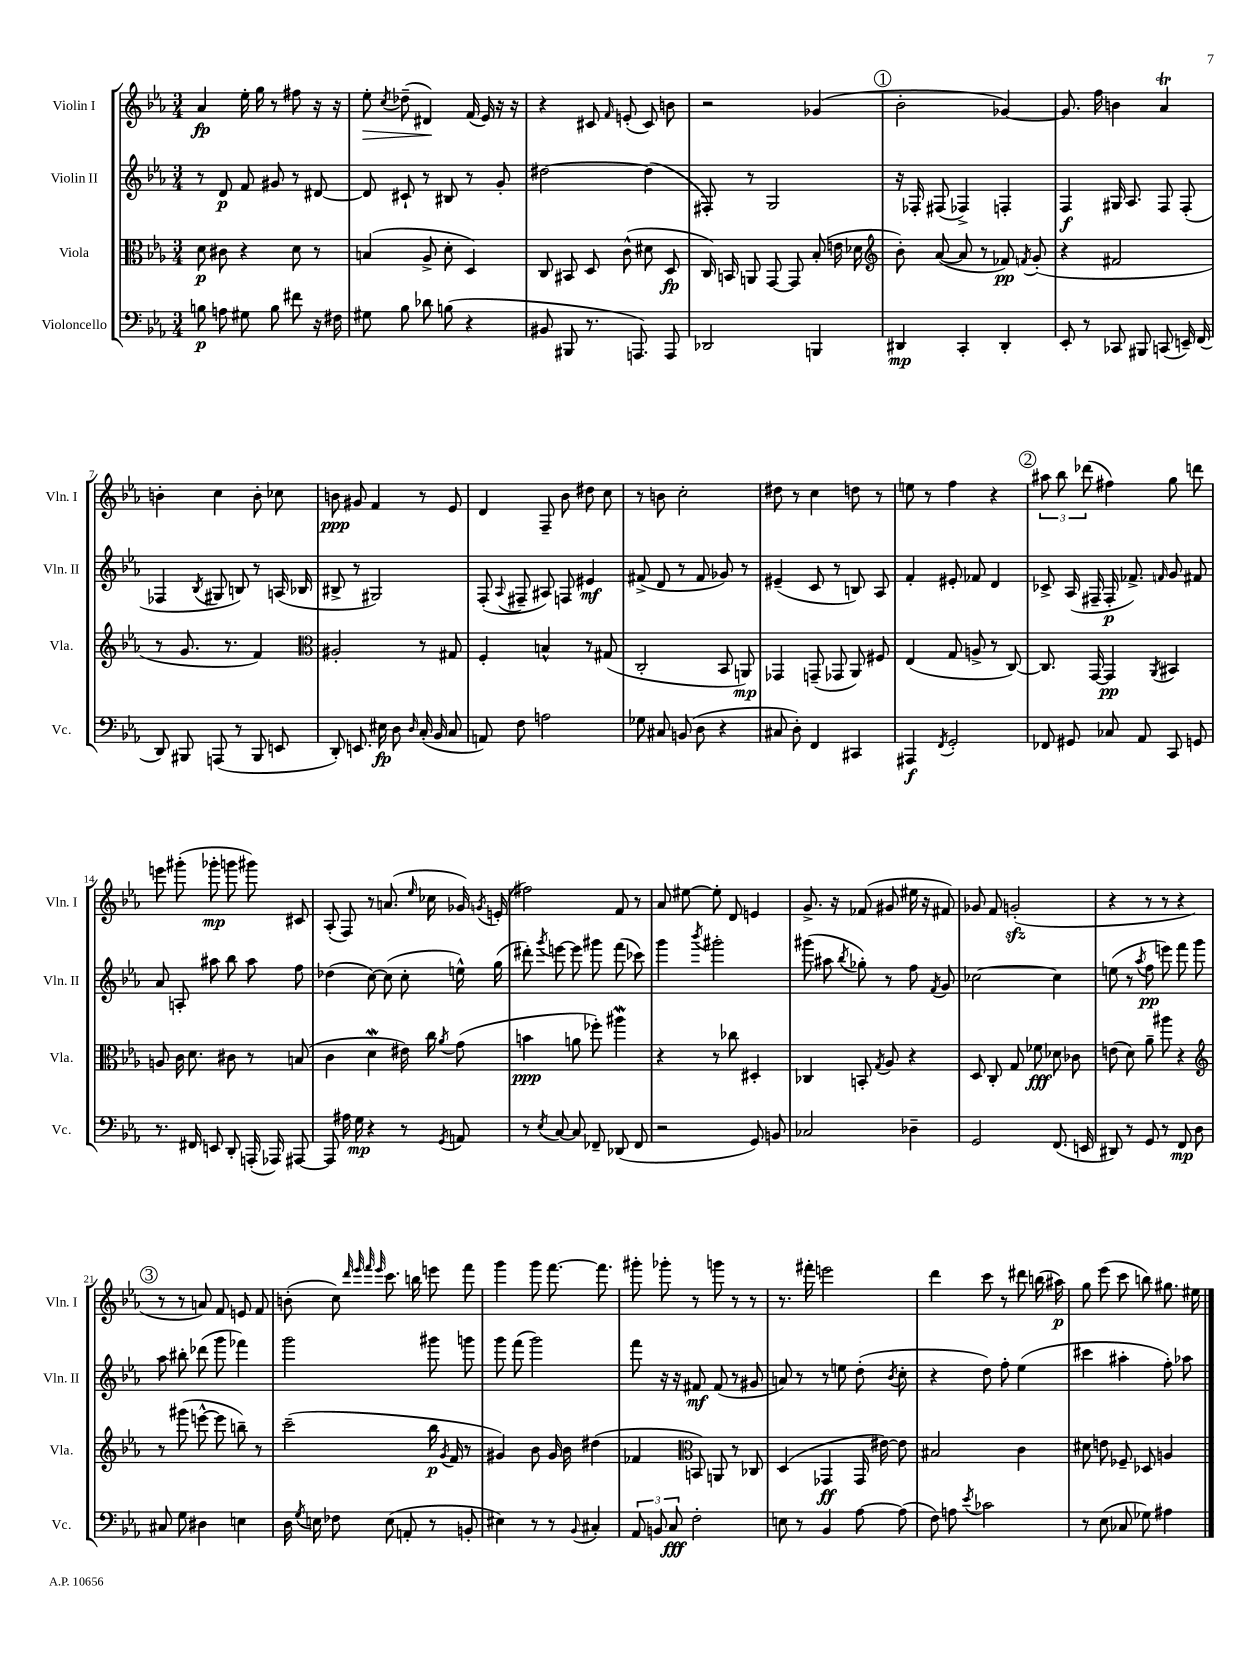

**kern	**kern	**kern	**kern
*staff4	*staff3	*staff2	*staff1
*clefF4	*clefC3	*clefG2	*clefG2
*k[b-e-a-]	*k[b-e-a-]	*k[b-e-a-]	*k[b-e-a-]
*M3/4	*M3/4	*M3/4	*M3/4
8B\	8d\	8r	4a-/
8A\	8c#\	8d/	.
8G#\	4r	8f/	16ee-'\
.	.	.	16gg\
8B\	.	8g#/	8r
8f#\	8d\	8r	8ff#\
16r	8r	[8d#/	16r
16F#\	.	.	16r
=	=	=	=
8G#\	(4B/	8d#/]	8ee-'\
.	.	.	8qcc/
8B-\	.	8c#`/	(8dd-~\
8d-\	8A-^/	8r	4d#/)
(8B\	8d'\	8B#/	.
4r	4D/)	8r	(16f/
.	.	.	16e-/)
.	.	8g'/	16r
.	.	.	16r
=	=	=	=
8BB#/	8C/	[2dd#\	4r
8BBB#/	8BB#/	.	.
8.r	8D/	.	8c#/
.	.	.	16qqf/
.	(8c^^\	.	(8e'/
8.AAA/)	.	.	.
.	8d#\	(4dd#\]	8c#/)
8AAA/	8D/	.	8b\
=	=	=	=
2DD-/	16C/)	8F#'/)	2r
.	16BB/	.	.
.	8AA/	8r	.
.	[8GG/	2G/	.
.	8GG/]	.	.
4BBB/	(8B-'/	.	(4g-/
.	16e\	.	.
.	16d-\	.	.
=	=	=	=
*	*clefG2	*	*
4DD#/	8b-'\)	16r	2b-'\
.	.	16F-'/	.
.	([8a-/	(8F#/	.
4CC'/	8a-/]	4F-^/)	.
.	8r	.	.
4DD#'/	8f-/)	4F'/	[4g-/)
.	8qf/	.	.
.	(8g'/	.	.
=	=	=	=
8EE-'/	4r	4F/	8.g-/]
8r	.	.	.
.	.	.	16ff\
8CC-/	2f#/	16G#/	4b\
.	.	8.A-/	.
8BBB#/	.	.	.
(8CC/	.	8F/	4a-/
16EE~/)	.	(8F'/	.
(16FF/	.	.	.
=	=	=	=
8DD/)	8r	4F-/	4b'\
8BBB#/	8.g/	.	.
.	.	8qB-/	.
(8AAA/	.	8G#/	4cc\
.	8.r	.	.
8r	.	8B/)	.
8BBB#/	4f/)	8r	8b'\
8EE/	.	(16A/	8cc-\
.	.	16B-/	.
=	=	=	=
*	*clefC3	*	*
8DD'/)	2A#'/	8B#^/	8b\
8.EE/	.	8r	8g#/
.	.	2G#/)	4f/
16E#\	.	.	.
8D\	.	.	.
16qqD/	.	.	.
(16C'/	8r	.	8r
16BB-/	.	.	.
8C/	8G#/	.	8e-/
=	=	=	=
8AA/)	4F'/	(8F'/	4d/
.	.	8qqA-/	.
8F\	.	8F#~/	.
2A\	4B^^/	8A#/)	8F~/
.	.	8F/	8b-\
.	8r	4e#/	8dd#\
.	(8G#/	.	8cc\
=	=	=	=
8G-\	2C'/	(8f#^/	8r
8C#/	.	8d/	8b\
(8BB/	.	8r	2cc'\
8D\	.	8f#/	.
4r	8BB-/	8g-/)	.
.	8AA/)	8r	.
=	=	=	=
8C#/	4GG-/	(4e#~/	8dd#\
8D'\)	.	.	8r
4FF/	(8GG~/	8c/	4cc\
.	8GG-/	8r	.
4CC#/	8AA-/)	8B/)	8dd\
.	8F#/	8A-/	8r
=	=	=	=
4AAA#/	(4E-/	4f'/	8ee\
.	.	.	8r
8qFF/	.	.	.
2GG'/	8G/	8e#'/	4ff\
.	8A^/	8f-/	.
.	8r	4d/	4r
.	[8C/)	.	.
=	=	=	=
8FF-/	8.C/]	8c-^/	12aa#\
.	.	.	12bb-\
8GG#/	.	(16A-/	.
.	.	.	(12ddd-\
.	[16GG/	16F#~/	.
8C-/	4GG/]	16F#'/	4ff#\)
.	.	8.f-^/)	.
8AA-/	.	.	.
.	8qAA-/	16qqf/	.
8CC/	4BB#/	8g/	8gg\
8GG/	.	8f#/	8ddd\
=	=	=	=
8.r	8A/	8a-/	8eee\
.	16c\	8A'/	(8ggg#'\
16FF#/	8.d\	.	.
8EE/	.	8aa#\	8ggg-'\
8DD'/	8c#\	8bb-\	8ggg\
(16AAA'/	8r	8aa#\	8ggg#\)
16AAA-/)	.	.	.
[8AAA#/	(8B/	8ff\	8c#/
=	=	=	=
8AAA#/]	4c\	(4dd-\	(8A-'/
16A#\	.	.	8F/)
16G\	.	.	.
4r	4d\	[8cc\)	8r
.	.	(8cc\]	(8.a/
8r	16e#\)	8cc'\	.
.	.	.	16qqee-/
.	16cc\	.	16cc-\
8qGG/	8qa-/	.	.
8AA/	(8g\	16ee^^\)	16g-/)
.	.	.	8qg/
.	.	(16gg\	(16e'/
=	=	=	=
8r	4b\	8ddd#'\)	2ff#\)
8qE-/	.	8qggg/	.
[8C/	.	[8eee\	.
8C/]	8a\	8eee\]	.
8FF-~/	8ff-'\)	8ggg#\	.
(8DD-/	4aa#\	(8fff\	8f/
8FF-/	.	8ccc-\)	8r
=	=	=	=
2r	4r	4ggg\	8a-/
.	.	.	[8ee#\
.	.	8qbbb-/	.
.	8r	2ggg#'\	8ee#'\]
.	8cc-\	.	8d/
8GG/)	4D#'/	.	4e/
8BB/	.	.	.
=	=	=	=
2C-/	4C-/	(8ggg#\	8.g^/
.	.	8aa#\	.
.	.	.	16r
.	.	8qbb-/	.
.	8BB'/	8gg-'\)	(8f-/
.	8qG/	.	.
.	8A-/	8r	8g#/
4D-~\	4r	8ff\	16ee#\
.	.	.	16r
.	.	8qf/	.
.	.	8g/	8f#/)
=	=	=	=
2GG/	8D/	[2cc-\	8g-/
.	8C'/	.	8f/
.	8G/	.	(2g'/
.	8f-\	.	.
(8.FF/	8d-\	4cc-\]	.
.	8c-\	.	.
16EE/	.	.	.
=	=	=	=
8DD#/)	(8e\	(8ee\	4r
8r	8d\)	8r	.
.	.	8qaa-/	.
8GG/	8a-~\	8ff\	8r
8r	8aa#\	8eee\)	8r
8FF/	4r	8fff\	4r
8D\	.	8ggg\	.
=	=	=	=
*	*clefG2	*	*
8C#/	8r	8aa-\	8r
8G\	(8ggg#\	8bb#'\	8r
4D#\	[8eee^^\	(8ddd-\	8a/)
.	8eee\]	8ggg\	8f/
4E\	8bb~\)	4fff-\)	8e/
.	8r	.	8f/
=	=	=	=
16D\	(2ccc~\	2ggg\	(8b'\
8qG/	.	.	.
16E\	.	.	.
8F-\	.	.	8cc\)
.	.	.	32qqddd/
.	.	.	32qqeee-/
.	.	.	32qqfff/
.	.	.	32qqeee-/
(8E\	.	.	8.ccc\
8AA'/	.	.	.
.	.	.	16bb\
8r	16bb-\	8ggg#\	8eee\
.	8qg/	.	.
.	16f/	.	.
8BB'/	8r	8ggg\	8fff\
=	=	=	=
4E#\)	4g#/)	8ggg\	4ggg\
.	.	(8fff\	.
8r	8b-\	2ggg\)	8ggg\
8r	16g#/	.	[8.fff\
.	16b-\	.	.
8qqBB-/	.	.	.
4C#'/	(4dd#\	.	.
.	.	.	8.fff\]
=	=	=	=
12AA-/	4f-/	8fff\	8ggg#'\
12BB/	.	.	.
.	.	16r	8ggg-'\
12C/	.	.	.
.	.	16r	.
*	*clefC3	*	*
2F'\	8BB/)	8f#/	8r
.	8AA/	(8f#/	8ggg\
.	8r	8r	8r
.	8C-/	8g#/	8r
=	=	=	=
8E\	(4D/	8a/)	8.r
8r	.	8r	.
.	.	.	16fff#'\
4BB-/	4GG-/	8r	2eee\
.	.	8ee\	.
[8A-\	16GG-/	(8dd'\	.
.	[16e#\)	.	.
.	.	8qb-/	.
(8A-\]	8e#\]	8cc'\	.
=	=	=	=
8F\)	2B#/	4r	4ddd\
8A\	.	.	.
8qe-/	.	.	.
2c-\	.	8dd\)	8ccc\
.	.	8ff'\	8r
.	4c\	(4ee-\	8ddd#\
.	.	.	(16bb\
.	.	.	16aa#\)
=	=	=	=
8r	8d#\	4ccc#\	8gg\
(8E-\	8e\	.	(8eee-\
8C-/	8F-~/	4aa#'\	8ccc\
8G-\)	8D-/	.	8bb\)
4A#\	4A/	8ff'\)	8.gg#\
.	.	8aa-\	.
.	.	.	16ee#\
==	==	==	==
*-	*-	*-	*-
